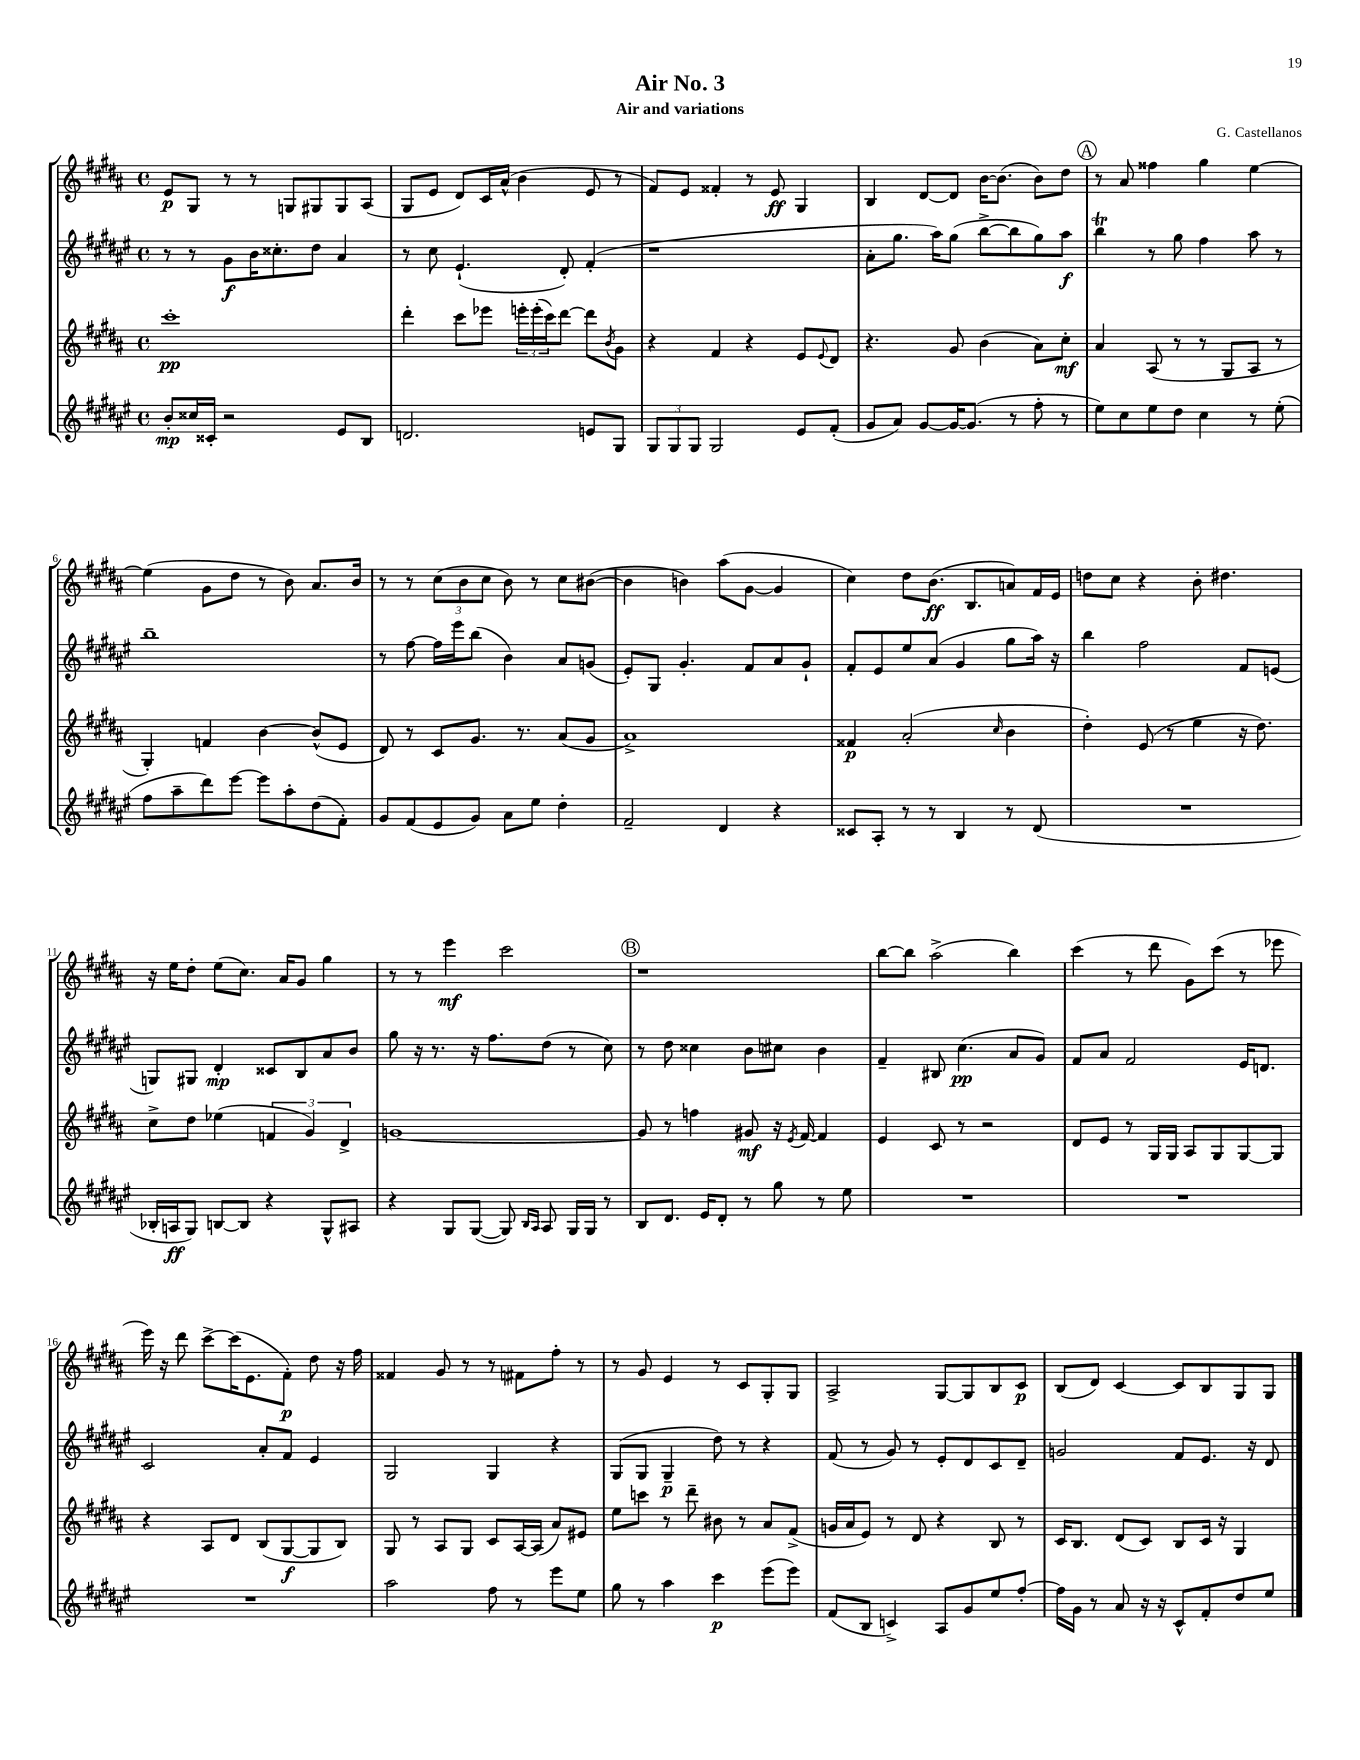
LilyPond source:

\header { title = "Air No. 3" composer = "G. Castellanos" subtitle = "Air and variations" }
<<
\new StaffGroup <<
\new Staff = "s0" {
    \clef treble \key b \major \defaultTimeSignature \time 4/4
    e'8\p gis8 r8 r8 g8 gis8 gis8 ais8( |
    gis8 e'8 dis'8) cis'16 ais'16-^( b'4 e'8 r8 |
    fis'8) e'8 fisis'4-. r8 e'8\ff gis4 |
    b4 dis'8~ dis'8 b'16~ b'8.( b'8) dis''8 |
    \mark \markup { \circle "A" } r8 ais'8 fisis''4 gis''4 e''4~ |
    e''4( gis'8 dis''8 r8 b'8) ais'8. b'16 |
    r8 r8 \tuplet 3/2 { cis''8( b'8 cis''8 } b'8) r8 cis''8 bis'8~( |
    bis'4 b'4) ais''8( gis'8~ gis'4 |
    cis''4) dis''8 b'8.\ff( b8. a'8) fis'16 e'16 |
    d''8 cis''8 r4 b'8-. dis''4. |
    r16 e''16 dis''8-. e''8( cis''8.) ais'16 gis'8 gis''4 |
    r8 r8 e'''4\mf cis'''2 |
    \mark \markup { \circle "B" } r1 |
    b''8~ b''8 ais''2->( b''4) |
    cis'''4( r8 dis'''8 gis'8) cis'''8( r8 ees'''8 |
    e'''16) r16 dis'''8 cis'''8~-> cis'''16( e'8. fis'8-.\p) dis''8 r16 fis''16 |
    fisis'4 gis'8 r8 r8 fis'8 fis''8-. r8 |
    r8 gis'8 e'4 r8 cis'8 gis8-. gis8 |
    ais2-> gis8~ gis8 b8 cis'8\p |
    b8( dis'8) cis'4~ cis'8 b8 gis8 gis8 \bar "|." |
}
\new Staff = "s1" {
    \clef treble \key fis \major \defaultTimeSignature \time 4/4
    r8 r8 gis'8\f b'16 cisis''8.-. dis''8 ais'4 |
    r8 cis''8 eis'4.-!( dis'8-.) fis'4-.( |
    r1 |
    ais'8-. gis''8. ais''16) gis''8( b''8~-> b''8 gis''8) ais''8\f |
    \mark \markup { \circle "A" } b''4\trill r8 gis''8 fis''4 ais''8 r8 |
    b''1-- |
    r8 fis''8~ fis''16 eis'''16 b''8( b'4) ais'8 g'8( |
    eis'8-.) gis8 gis'4.-. fis'8 ais'8 gis'8-! |
    fis'8-. eis'8 eis''8 ais'8( gis'4 gis''8 ais''16) r16 |
    b''4 fis''2 fis'8 e'8( |
    g8) gis8 dis'4-.\mp cisis'8 b8 ais'8 b'8 |
    gis''8 r16 r8. r16 fis''8. dis''8( r8 cis''8) |
    \mark \markup { \circle "B" } r8 dis''8 cisis''4 b'8 cis''8 b'4 |
    fis'4-- bis8 cis''4.\pp( ais'8 gis'8) |
    fis'8 ais'8 fis'2 eis'16 d'8. |
    cis'2 ais'8-. fis'8 eis'4 |
    gis2 gis4 r4 |
    gis8( gis8 gis4--\p dis''8) r8 r4 |
    fis'8( r8 gis'8) r8 eis'8-. dis'8 cis'8 dis'8-- |
    g'2 fis'8 eis'8. r16 dis'8 \bar "|." |
}
\new Staff = "s2" {
    \clef treble \key b \major \defaultTimeSignature \time 4/4
    cis'''1-.\pp |
    dis'''4-. cis'''8 ees'''8 \tuplet 3/2 { e'''16-. e'''16-.( cis'''16) } dis'''8~ dis'''8 \acciaccatura { b'8 } gis'8 |
    r4 fis'4 r4 e'8 \appoggiatura { e'8 } dis'8 |
    r4. gis'8 b'4( ais'8) cis''8-.\mf |
    \mark \markup { \circle "A" } ais'4 ais8( r8 r8 gis8 ais8 r8 |
    gis4-.) f'4 b'4~ b'8-^( e'8 |
    dis'8) r8 cis'8 gis'8. r8. ais'8( gis'8 |
    ais'1->) |
    fisis'4\p ais'2-.( \grace { cis''16 } b'4 |
    dis''4-.) e'8( r8 e''4 r16 dis''8.) |
    cis''8-> dis''8 ees''4( \tuplet 3/2 { f'4 gis'4) dis'4-> } |
    g'1~ |
    \mark \markup { \circle "B" } g'8 r8 f''4 gis'8\mf r16 \acciaccatura { e'8 } fis'16~ fis'4 |
    e'4 cis'8 r8 r2 |
    dis'8 e'8 r8 gis16 gis16 ais8 gis8 gis8~ gis8 |
    r4 ais8 dis'8 b8( gis8~\f gis8 b8) |
    gis8 r8 ais8 gis8 cis'8 ais16~ ais16( ais'8) eis'8 |
    e''8 c'''8 r8 dis'''8-- bis'8 r8 ais'8 fis'8->( |
    g'16 ais'16 e'8) r8 dis'8 r4 b8 r8 |
    cis'16 b8. dis'8( cis'8) b8 cis'16 r16 gis4 \bar "|." |
}
\new Staff = "s3" {
    \clef treble \key fis \major \defaultTimeSignature \time 4/4
    b'8-.\mp cisis''16 cisis'16-. r2 eis'8 b8 |
    d'2. e'8 gis8 |
    \tuplet 3/2 { gis8 gis8 gis8 } gis2 eis'8 fis'8-.( |
    gis'8 ais'8) gis'8~ gis'16~ gis'8.( r8 fis''8-. r8 |
    \mark \markup { \circle "A" } eis''8) cis''8 eis''8 dis''8 cis''4 r8 eis''8-.( |
    fis''8 ais''8-- dis'''8) eis'''8~ eis'''8 ais''8-. dis''8( fis'8-.) |
    gis'8 fis'8( eis'8 gis'8) ais'8 eis''8 dis''4-. |
    fis'2-- dis'4 r4 |
    cisis'8 ais8-. r8 r8 b4 r8 dis'8( |
    R1 |
    bes16-. a16\ff gis8) b8~ b8 r4 gis8-^ ais8 |
    r4 gis8 gis8~( gis8) \grace { b16 ais16 } ais8 gis16 gis16 r8 |
    \mark \markup { \circle "B" } b8 dis'8. eis'16 dis'8-. r8 gis''8 r8 eis''8 |
    R1 |
    R1 |
    R1 |
    ais''2 fis''8 r8 eis'''8 eis''8 |
    gis''8 r8 ais''4 cis'''4\p eis'''8( eis'''8) |
    fis'8( b8 c'4->) ais8 gis'8 eis''8 fis''8~-. |
    fis''16 gis'16 r8 ais'8 r16 r16 cis'8-^ fis'8-. dis''8 eis''8 \bar "|." |
}
>>
>>
